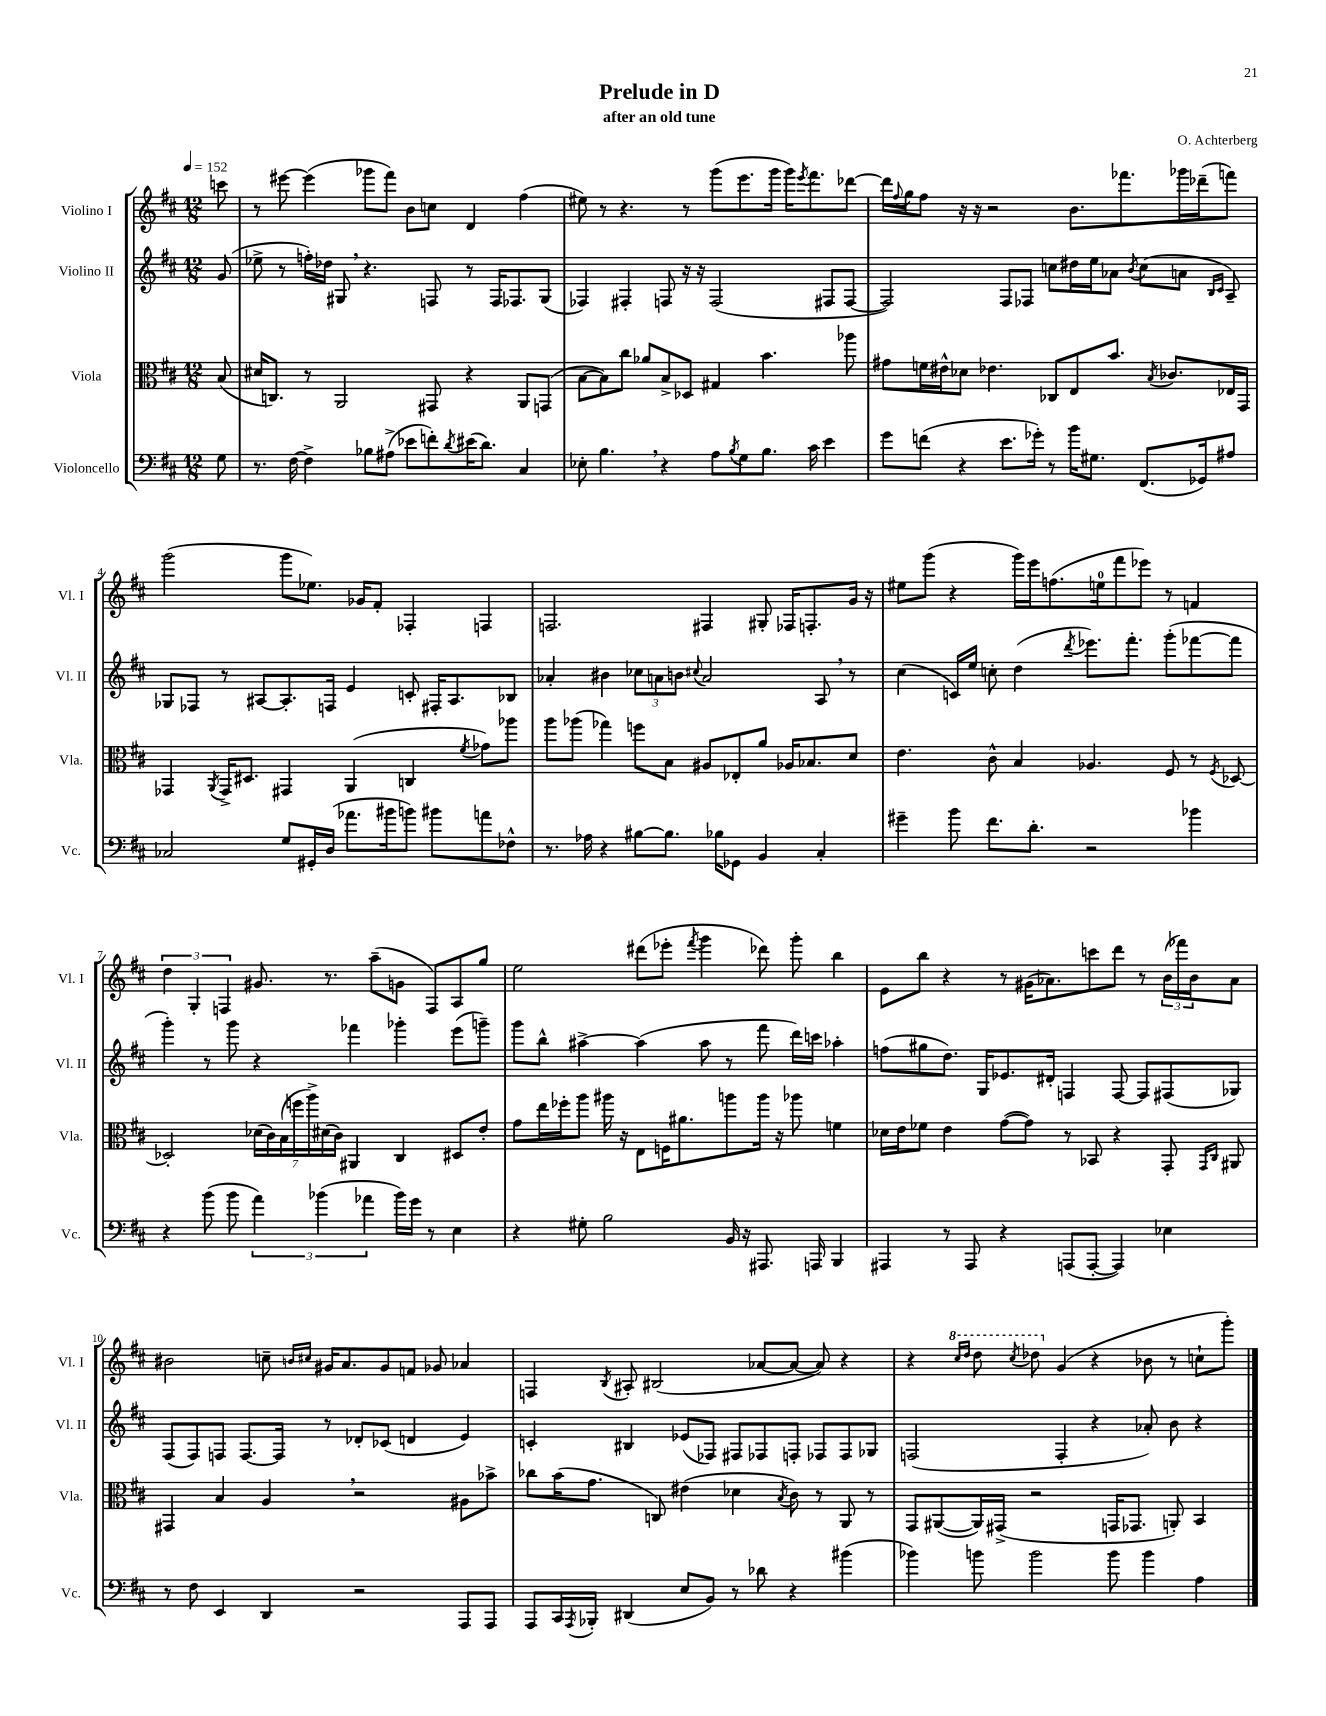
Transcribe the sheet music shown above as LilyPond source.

\header { title = "Prelude in D" composer = "O. Achterberg" subtitle = "after an old tune" }
<<
\new StaffGroup <<
\new Staff = "s0" \with { instrumentName = "Violino I" shortInstrumentName = "Vl. I" } {
    \clef treble \key d \major \numericTimeSignature \time 12/8 \partial 8 \tempo 4 = 152
    c'''8 |
    r8 eis'''8~ eis'''4( ges'''8 fis'''8) b'8 c''8 d'4 fis''4( |
    eis''8) r8 r4. r8 g'''8( e'''8. g'''16 g'''16) \acciaccatura { e'''8 } fis'''8. des'''8~ |
    des'''16 \appoggiatura { fis''8 } g''16 fis''8 r16 r16 r2 b'8. fes'''8. ges'''16 des'''16--( f'''8) |
    g'''2( g'''8 ees''8.) ges'16 fis'8-. fes4-. f4 |
    f2. fis4 gis8-. fes16 f8.-. g'16 r16 |
    eis''8 g'''8( r4 g'''16) e'''16 f''8.( e''16-0 fis'''8 ees'''8) r8 f'4 |
    \tuplet 3/2 { d''4 g4-. f4 } gis'8. r8. a''8--( g'8 f8) a8 g''8 |
    e''2 dis'''8( ees'''8-. \acciaccatura { fis'''8 } g'''4 des'''8) g'''8-. b''4 |
    e'8 b''8 r4 r8 gis'16( aes'8.) c'''8 d'''8 r8 \tuplet 3/2 { b'16( fes'''16) b'16 } aes'8 |
    bis'2 c''8-- \grace { b'16 cis''16 } gis'16 a'8. gis'8 f'8 ges'8 aes'4 |
    f4 \acciaccatura { b8 } ais8-. bis2( aes'8~ aes'8~ aes'8) r4 |
    r4 \ottava #1 \grace { cis'''16 d'''16 } d'''8 \acciaccatura { cis'''8 } des'''8 \ottava #0 g'4( r4 bes'8 r8 c''8-! g'''8-.) \bar "|." |
}
\new Staff = "s1" \with { instrumentName = "Violino II" shortInstrumentName = "Vl. II" } {
    \clef treble \key d \major \numericTimeSignature \time 12/8 \partial 8
    g'8( |
    ees''8-> r8 f''16-.) des''16 gis8 \breathe r4. f8 r8 f16 fes8. gis8( |
    fes4) fis4-. f8 r16 r16 f2( fis8 fis8~ |
    fis2) fis8 fes8 c''8 dis''16 e''16 aes'8 \acciaccatura { b'8 } c''8( a'8 \grace { b16 cis'16 } a8--) |
    ges8 fes8 r8 ais8~ ais8.-. f16 e'4 c'8-. fis16-. ais8. bes8 |
    aes'4-. bis'4 \tuplet 3/2 { ces''8 a'8 b'8 } \appoggiatura { cis''8 } a'2 a8 \breathe r8 |
    cis''4( c'16) e''16 c''8-. d''4( \acciaccatura { d'''8 } ees'''8.) fis'''8.-. g'''8-.( fes'''8~ fes'''8 |
    g'''4-.) r8 g'''8 r4 fes'''4 ges'''4-. e'''8( g'''8--) |
    g'''8 b''8-^ ais''4~-> ais''4( ais''8 r8 fis'''8 d'''16) c'''16 aes''4-. |
    f''8( gis''8 d''8.) g16 ees'8. dis'16-. f4 f8~ f8 fis8( ges8) |
    fis8( fis8) f8 f8.~ f16 r8 des'8-. ces'8( d'4 e'4) |
    c'4-. bis4 ees'8( fes8) fis8 fes8 f8-. fes8 fes8 ges8 |
    f2( f4-. r4 aes'8-.) b'8 r4 \bar "|." |
}
\new Staff = "s2" \with { instrumentName = "Viola" shortInstrumentName = "Vla." } {
    \clef alto \key d \major \numericTimeSignature \time 12/8 \partial 8
    b8( |
    dis'16 c8.) r8 a,2 gis,8 r4 a,8 g,8( |
    b8~ b8) cis''8 aes'8 b8-> des8 gis4 b'4. aes''8 |
    gis'8 f'16 eis'16-^ des'8 ees'4. ces8 e8 b'8. \acciaccatura { b8 } ces'8. ees16 g,16 |
    ges,4 \acciaccatura { a,8 } ges,16-> dis8. gis,4 a,4( c4 \acciaccatura { fis'8 } ges'8) aes''8 |
    a''8 aes''8( ges''4) f''8 b8 ais8 ees8-. a'8 aes16 bes8. d'8 |
    e'4. cis'8-^ b4 aes4. fis8 r8 \acciaccatura { fis8 } des8~ |
    des2-. \tuplet 7/4 { des'16( cis'16) b16( f''16 a''16->) dis'16( cis'16) } ais,4 cis4 dis8 e'8-. |
    g'8 e''16 fes''16-. a''8 ais''16 r16 e8 f16 ais'8. a''8 a''16 r16 aes''8 f'4 |
    des'16 e'16 fes'8 e'4 g'8~( g'8) r8 bes,8 r4 g,8-. \grace { g,16 cis16 } ais,8 |
    gis,4 b4 a4 \breathe r2 ais8 bes'8-> |
    ces''8 b'16( g'8. c8) eis'4( des'4 \acciaccatura { b8 } cis'8) r8 a,8 r8 |
    g,8 ais,8~( ais,16) gis,16->( r2 g,16 ges,8. a,8-.) b,4 \bar "|." |
}
\new Staff = "s3" \with { instrumentName = "Violoncello" shortInstrumentName = "Vc." } {
    \clef bass \key d \major \numericTimeSignature \time 12/8 \partial 8
    g8 |
    r8. fis16~ fis4-> bes8 ais8->( ees'8 f'8-.) \acciaccatura { d'8 } eis'16( d'8.) cis4 |
    ees8-. b4. \breathe r4 a8 \acciaccatura { b8 } g8 b8. cis'16 e'4 |
    g'8 f'8( r4 e'8. ges'16-.) r8 b'16 gis8. fis,8.( ges,16) ais8 |
    ces2 g8 gis,16-. d16( aes'8. bis'16 b'8) bis'8 a'8 fes8-^ |
    r8. aes16 r4 bis8~ bis8. bes16 ges,8 b,4 cis4-. |
    gis'4-- b'8 fis'8. d'8.-. r2 bes'4 |
    r4 b'8( b'8 \tuplet 3/2 { a'4) bes'4( aes'4 } bes'16) g'16 r8 e4 |
    r4 gis8-. b2 b,16 r16 ais,,8. a,,16 b,,4 |
    ais,,4 r8 ais,,8 r4 a,,8( a,,8~-. a,,4) ees4 |
    r8 fis8 e,4 d,4 r2 a,,8 a,,8 |
    a,,8 cis,16 \acciaccatura { a,,8 } bes,,16-. dis,4( e8 b,8) r8 des'8 r4 bis'4( |
    bes'4) b'8 b'2 b'8 b'4 a4 \bar "|." |
}
>>
>>
